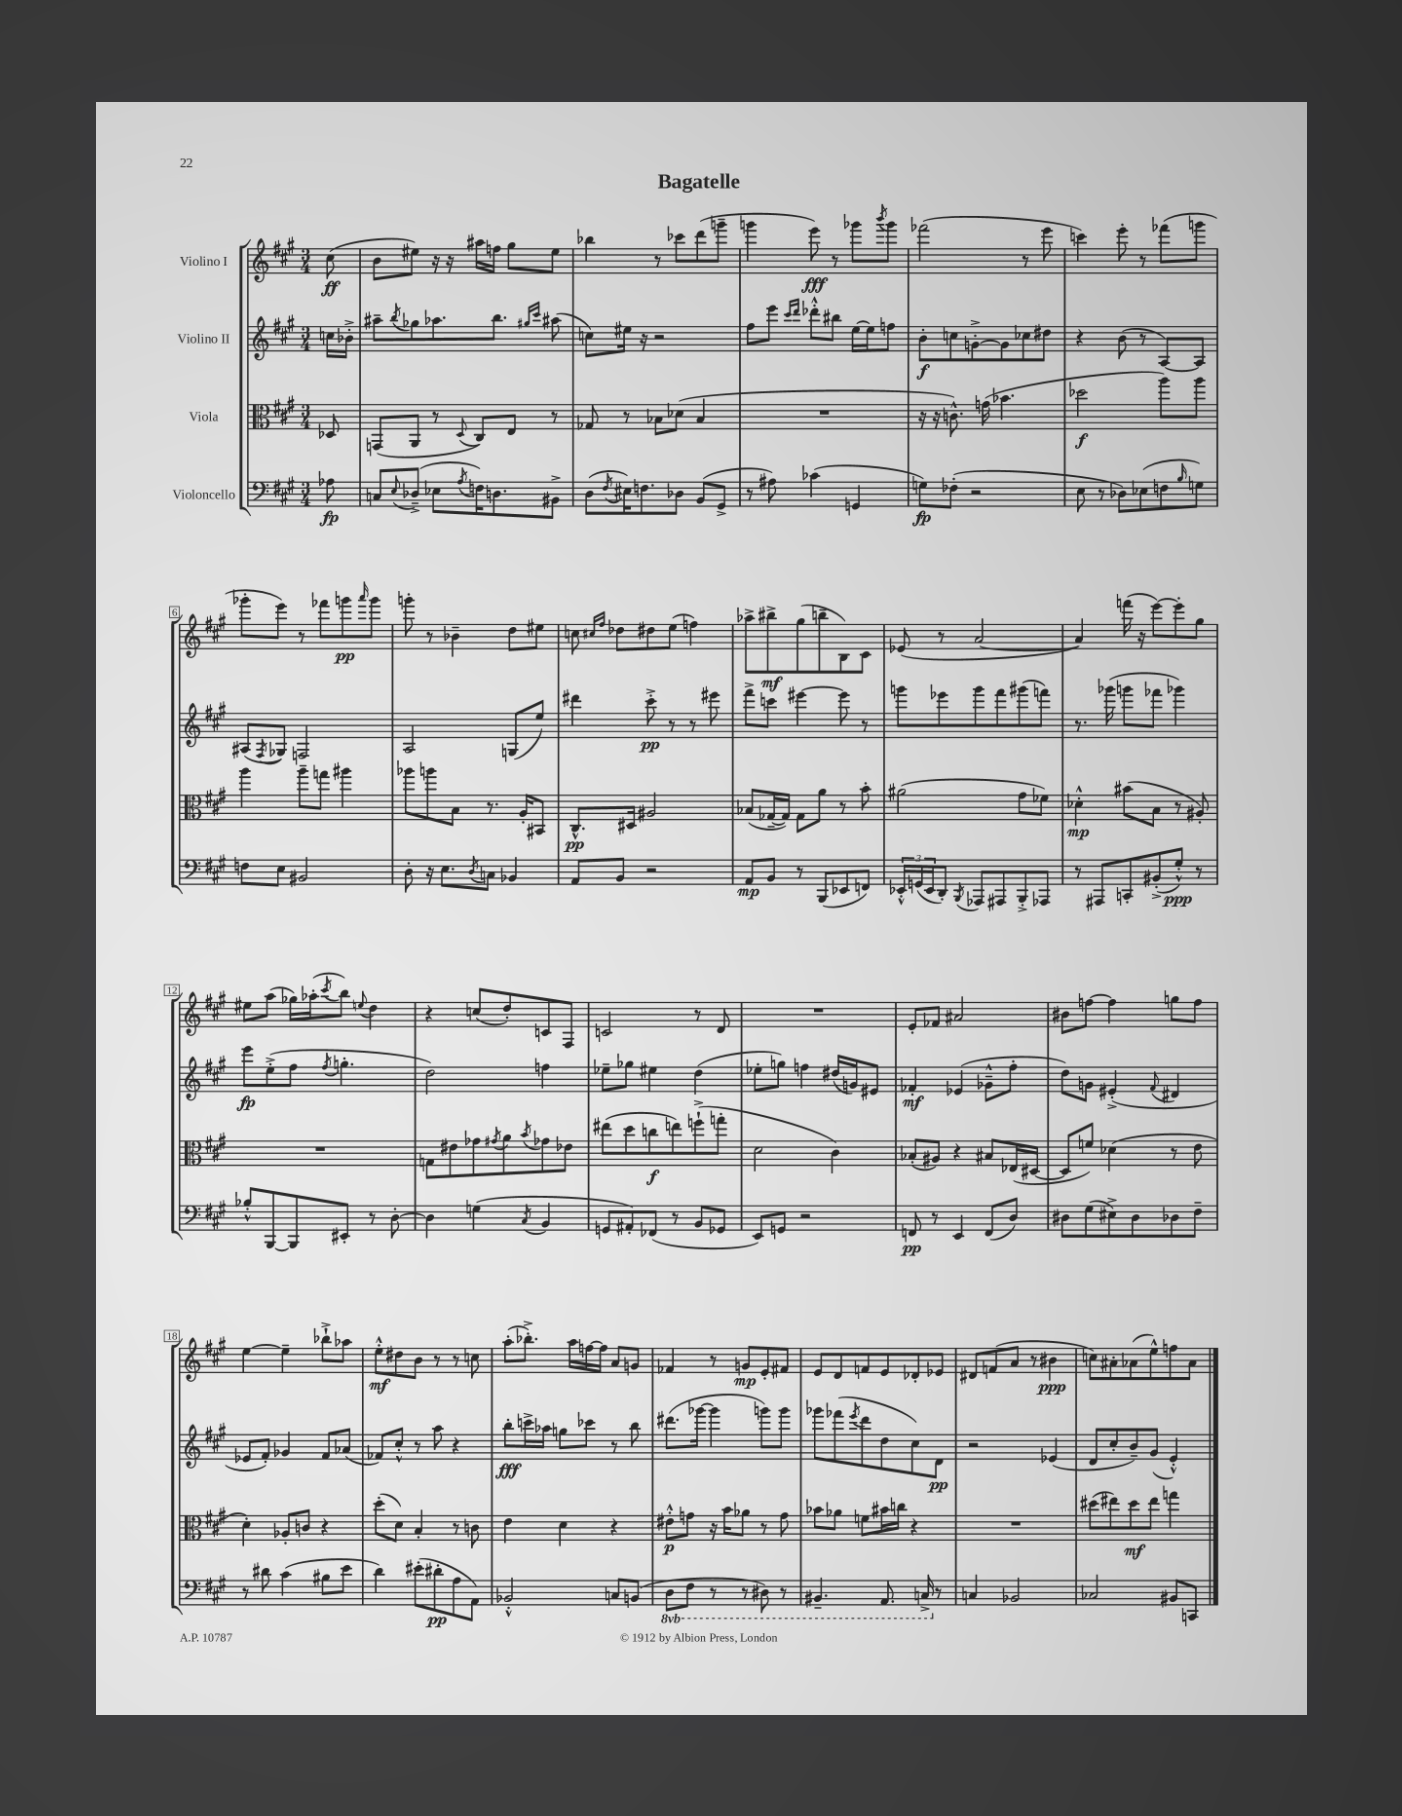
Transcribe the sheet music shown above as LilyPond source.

\header { title = "Bagatelle" }
<<
\new StaffGroup <<
\new Staff = "s0" \with { instrumentName = "Violino I" } {
    \clef treble \key a \major \numericTimeSignature \time 3/4 \partial 8
    cis''8\ff( |
    b'8 eis''8) r16 r16 ais''16 f''16 gis''8 eis''8 |
    bes''4 r8 ces'''8 d'''8( g'''8-- |
    g'''4 e'''8\fff) r8 ges'''8 \acciaccatura { b'''8 } ges'''8 |
    fes'''2( r8 e'''8 |
    c'''4) e'''8-. r8 fes'''8( g'''8 |
    ges'''8-. e'''8) r8 fes'''8 g'''8\pp \grace { a'''16 } g'''8 |
    g'''8-. r8 bes'4-- d''8 eis''8 |
    c''8 \grace { cis''16 fis''16 } des''8 dis''8 e''8( f''4) |
    aes''8-> bis''8->\mf gis''8( b''8-- b8) cis'8 |
    ees'8( r8 a'2~ |
    a'4) f'''16( r16 e'''8~) e'''8-. gis''8 |
    eis''8 a''8( ges''16) aes''16-.( \acciaccatura { cis'''8 } b''8) \appoggiatura { e''8 } d''4 |
    r4 c''8( d''8-.) c'8 fis8 |
    c'2 r8 d'8 |
    R2. |
    e'8-. fes'8 ais'2 |
    bis'8 f''8~ f''4 g''8 f''8 |
    e''4~ e''4-- bes''8-!-> aes''8 |
    e''8-.-^\mf dis''8 b'8 r8 r8 c''8 |
    a''8-.( bes''8.-.->) a''16 f''16~ f''16 a'8 g'8 |
    fes'4 r8 g'8\mp e'8-. fis'8 |
    e'8 d'8 f'8 e'8 des'8-. ees'8 |
    dis'8 f'8( a'8 r8 bis'4\ppp |
    c''8) ais'8-. aes'8( e''8-^) f''8 aes'8 \bar "|." |
}
\new Staff = "s1" \with { instrumentName = "Violino II" } {
    \clef treble \key a \major \numericTimeSignature \time 3/4 \partial 8
    c''16 bes'16-.-> |
    ais''8-- \acciaccatura { b''8 } ges''8 aes''8. b''8. \grace { gis''16 cis'''16 } ais''8( |
    c''8) eis''16 r16 r2 |
    fis''8 e'''8 \grace { cis'''16 d'''16 } des'''8-.-^ bis''8 e''16~ e''16 f''8 |
    b'8-.\f c''8 g'8~-.-> g'8 ces''8 dis''8 |
    r4 b'8( r8 a8~) a8 |
    ais8( \acciaccatura { fis8 } ges8) f2 |
    a2 g8( e''8) |
    dis'''4 cis'''8-.->\pp r8 r8 eis'''8 |
    fis'''8-> c'''8 eis'''4~ eis'''8 r8 |
    g'''8 ees'''8 g'''8 fis'''8 gis'''8( f'''8) |
    r8. ges'''16( g'''8 fes'''8 ges'''4) |
    e'''8\fp e''8-.->( fis''8 \acciaccatura { fis''8 } g''4.-. |
    d''2) f''4 |
    ees''8-- ges''8 eis''4 d''4( |
    ees''8-. g''8) f''4 dis''16( g'16) eis'8 |
    fes'4-.\mf ees'4( ges'8---^ fis''8-. |
    d''8) g'8 eis'4-.->( \appoggiatura { fis'8 } dis'4 |
    ees'8 fis'8-.) ges'4 fis'8 aes'8( |
    fes'8) cis''8-.-^ r8 a''8 r4 |
    b''8-.\fff c'''16-> aes''16 g''8 ces'''8 r8 b''8 |
    dis'''8.( ges'''16~ ges'''4 g'''8) g'''8 |
    ges'''8 fes'''8( \acciaccatura { e'''8 } d'''8 d''8 cis''8) d'8\pp |
    r2 ees'4( |
    d'8 cis''8-. b'8--) gis'8( e'4-.-^) \bar "|." |
}
\new Staff = "s2" \with { instrumentName = "Viola" } {
    \clef alto \key a \major \numericTimeSignature \time 3/4 \partial 8
    des8 |
    g,8( a,8 r8 \appoggiatura { d8 } cis8) e8 r8 |
    ges8 r8 bes8 des'8( bes4 |
    R2. |
    r16 r16 c'8.-^) g'16( bes'4. |
    des''2\f a''8) a''8 |
    a''4 a''8-- g''8 ais''4 |
    aes''8 a''8 b8 r8. a16-. bis,8 |
    cis8.-^\pp dis16 ais2 |
    bes8( ges16~-- ges16) ges8 a'8 r8 b'8-. |
    ais'2( gis'8 fes'8) |
    des'4-.-^\mp bis'8( b8 r8 ais8-.) |
    R2. |
    g8 eis'8 ges'8 \acciaccatura { gis'8 } a'8 \acciaccatura { b'8 } ges'8 ees'8 |
    eis''8( d''8 c''8\f e''8) f''8-!->( g''8-. |
    d'2 cis'4) |
    bes8-.( ais8) r4 bis8 ees16( dis16~ |
    dis8 f'8) des'4( r8 e'8 |
    d'4-.) aes8-. c'8 r4 |
    d''8-.( d'8) b4-. r8 c'8 |
    e'4 d'4 r4 |
    eis'8-.-^\p g'8 r16 b'16 aes'8 r8 g'8 |
    bes'8 aes'8 f'8 bis'16 c''16 r4 |
    R2. |
    dis''8( eis''8) dis''8\mf eis''8 g''4 \bar "|." |
}
\new Staff = "s3" \with { instrumentName = "Violoncello" } {
    \clef bass \key a \major \numericTimeSignature \time 3/4 \set Staff.ottavationMarkups = #ottavation-simple-ordinals \partial 8
    aes8\fp |
    c8 \appoggiatura { e8 } des8--->( ees8 \acciaccatura { a8 } f16) d8. bis,8-> |
    d8( \acciaccatura { fis8 } eis16) f8. des8 b,8( gis,8-> |
    r8 ais8) ces'4( g,4 |
    g8\fp) fes8-.( r2 |
    e8 r8 des8) ees8( f8 \grace { b16 } g8) |
    f8 e8 bis,2 |
    d8-. r16 e8. \acciaccatura { d8 } c8 bes,4 |
    a,8 b,8 r2 |
    a,8\mp b,8 r8 b,,8( ees,8 f,8) |
    \tuplet 3/2 { ees,16-.-^ g,16( ees,16 } d,8-.) \acciaccatura { b,,8 } aes,,8 ais,,8 b,,8-.-> aes,,8 |
    r8 ais,,8 c,8-. bis,8-.->( gis8-.-^\ppp) r8 |
    bes8-.-^ b,,8~ b,,8 eis,8-. r8 d8~-. |
    d4 g4( \acciaccatura { cis8 } b,4 |
    g,8 ais,8-.) fes,8( r8 b,8 ges,8 |
    e,8) g,8 r2 |
    f,8\pp r8 e,4 f,8( d8) |
    dis8 gis8( eis8->) dis8 des8 fis8-- |
    r8 dis'8 cis'4( bis8 e'8 |
    d'4) eis'8-.( dis'8-.\pp a8 a,8) |
    bes,2-.-^ c8 b,8( |
    \ottava #-1 d,8 fis,8 r8 r8 dis,8) r8 |
    bis,,4.-- a,,8. c,16-> \ottava #0 r8 |
    c4 bes,2 |
    ces2 bis,8 c,8 \bar "|." |
}
>>
>>
\layout { \context { \Score \override BarNumber.stencil = #(make-stencil-boxer 0.1 0.3 ly:text-interface::print) } }
